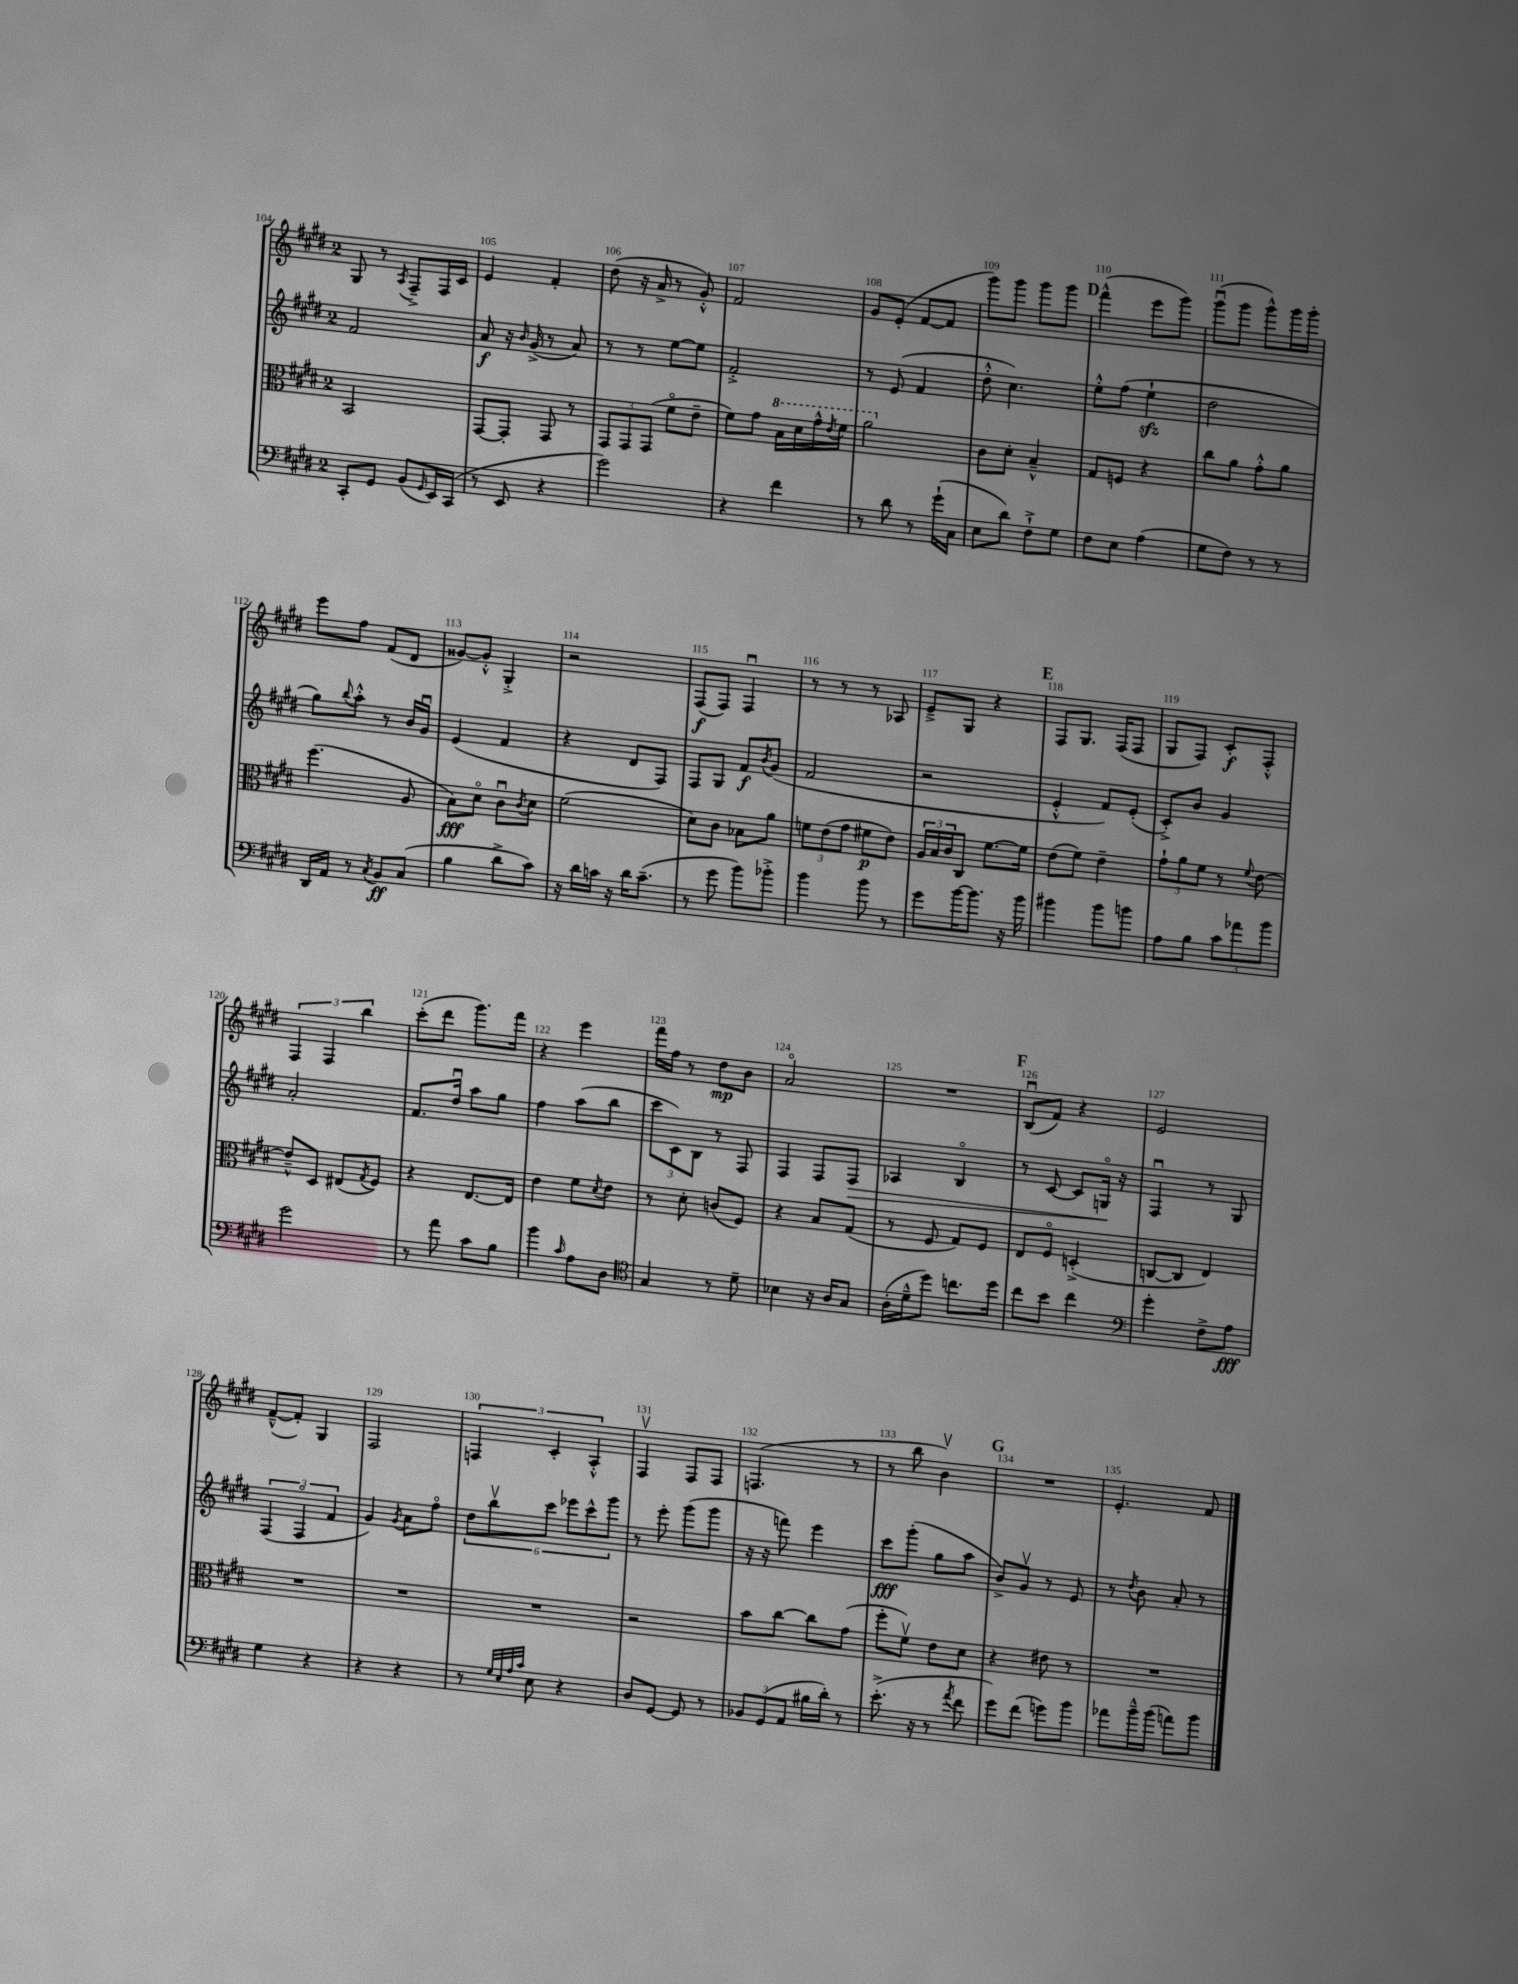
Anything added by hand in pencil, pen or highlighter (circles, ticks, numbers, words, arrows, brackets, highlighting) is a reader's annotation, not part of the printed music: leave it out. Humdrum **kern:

**kern	**dynam	**kern	**dynam	**kern	**dynam	**kern	**dynam
*part4	*part4	*part3	*part3	*part2	*part2	*part1	*part1
*staff4	*staff4	*staff3	*staff3	*staff2	*staff2	*staff1	*staff1
*clefF4	*	*clefC3	*	*clefG2	*	*clefG2	*
*k[f#c#g#d#]	*	*k[f#c#g#d#]	*	*k[f#c#g#d#]	*	*k[f#c#g#d#]	*
*M2/4	*	*M2/4	*	*M2/4	*	*M2/4	*
=104	=104	=104	=104	=104	=104	=104	=104
8CC#'/L	.	2BB/	.	2f#/	.	8G#/	.
8GG#/J	.	.	.	.	.	8r	.
.	.	.	.	.	.	8qA/	.
(8BB/L	.	.	.	.	.	8F#~^/L	.
16qqGG#/	.	.	.	.	.	.	.
16EE/L)	.	.	.	.	.	16F#/L	.
(16CC#/JJ	.	.	.	.	.	16c#/JJ	.
=105	=105	=105	=105	=105	=105	=105	=105
8r	.	[8GG#/L	.	8a/	f	4e/	.
8EE/	.	8GG#'/J]	.	16r	.	.	.
.	.	.	.	16qqb/	.	.	.
.	.	.	.	(16g#^/	.	.	.
4r	.	8GG#/	.	8r	.	4f#'/	.
.	.	8r	.	8a/)	.	.	.
=106	=106	=106	=106	=106	=106	=106	=106
2g#\)	.	12GG#/L	.	8r	.	(8dd#\	.
.	.	12GG#/	.	.	.	.	.
.	.	.	.	8r	.	16r	.
.	.	(12GG#/J	.	.	.	.	.
.	.	.	.	.	.	16a^/	.
.	.	8f#\L	.	[8ee\L	.	8r	.
.	.	8e~\J	.	8ee\J]	.	8g#'^^/)	.
=107	=107	=107	=107	=107	=107	=107	=107
4r	.	8f#\L)	.	2f#'^/	.	2f#/	.
.	.	8g#\J	.	.	.	.	.
*	*	*8va	*	*	*	*	*
4f#\	.	16b\LL	.	.	.	.	.
.	.	16dd#\	.	.	.	.	.
.	.	16gg#^^\	.	.	.	.	.
.	.	8qee/	.	.	.	.	.
.	.	16ff#\JJ	.	.	.	.	.
=108	=108	=108	=108	=108	=108	=108	=108
8r	.	2aa\	.	8r	.	8g#/L	.
8d#\	.	.	.	(8e/	.	(8e'/J	.
8r	.	.	.	4f#/	.	[8f#/L	.
(16g#`\LL	.	.	.	.	.	8f#/J]	.
16C#\JJ	.	.	.	.	.	.	.
=109	=109	=109	=109	=109	=109	=109	=109
*	*	*X8va	*	*	*	*	*
8E\L	.	8c#\L	.	8dd#'^^\	.	8ggg#\L)	.
8d#\J)	.	8d#'\J	.	4.cc#\)	.	8ggg#\J	.
8F#`^\L	.	4B~^^/	.	.	.	8ggg#\L	.
8G#\J	.	.	.	.	.	8ggg#\J	.
!!LO:REH:place=s1:t=D
=110	=110	=110	=110	=110	=110	=110	=110
8F#\L	.	8G#/L	.	8ee'^^\L	.	(4fff#^^\	.
8E\J	.	8Fn/J	.	(8ff#\J	.	.	.
(4A\	.	4r	.	4eezz`\	.	8eee\L	.
.	.	.	.	.	.	8ggg#\J)	.
=111	=111	=111	=111	=111	=111	=111	=111
8G#\L	.	8cc#\L	.	2dd#\	.	(8ggg#u\L	.
8F#\J)	.	8a\J	.	.	.	8ggg#\J	.
8r	.	8g#'^^\L	.	.	.	8ggg#^^\L)	.
8r	.	8a\J	.	.	.	16ggg#\L	.
.	.	.	.	.	.	16ggg#'\JJ	.
!!LO:LB:g=z
=112	=112	=112	=112	=112	=112	=112	=112
16DD#/LL	.	(4.ff#\	.	8gg#\L)	.	8eee\L	.
16AA/JJ	.	.	.	.	.	.	.
.	.	.	.	8qqbb/	.	.	.
8r	.	.	.	8aa'^^\J	.	8ff#\J	.
8qC#/	.	.	.	.	.	.	.
8BB/L	ff	.	.	8r	.	(8f#/L	.
(8C#/J	.	8A/	.	16b/LL	.	8d#/J	.
.	.	.	.	16g#u/JJ	.	.	.
=113	=113	=113	=113	=113	=113	=113	=113
4B\	.	8B\L)	fff	(4e/	.	[8g##X/L)	.
.	.	8d#\J	.	.	.	8g##'^^/J]	.
8d#^\L	.	8c#u\L	.	4f#/	.	4G#'^/	.
.	.	8qc#/	.	.	.	.	.
8c#\J)	.	8d#\J	.	.	.	.	.
=114	=114	=114	=114	=114	=114	=114	=114
16r	.	(2f#\	.	4r	.	2r	.
16d#\LL	.	.	.	.	.	.	.
16cn\JJ	.	.	.	.	.	.	.
16r	.	.	.	.	.	.	.
16d#\KL	.	.	.	8d#/L	.	.	.
(8.c~\J	.	.	.	.	.	.	.
.	.	.	.	8F#/J)	.	.	.
=115	=115	=115	=115	=115	=115	=115	=115
8r	.	8d#\L)	.	8F#/L	.	(8F#/L	f
8g#\	.	8c#\J	.	8G#/J	.	8F#/J)	.
8b\L)	.	8B-X\L	.	8f#/L	f	4F#u/	.
.	.	.	.	8qb/	.	.	.
8b-X'^\J	.	8a\J	.	(8g#/J	.	.	.
=116	=116	=116	=116	=116	=116	=116	=116
4b\	.	12fn\L	.	2f#/	.	8r	.
.	.	(12e\	.	.	.	.	.
.	.	.	.	.	.	8r	.
.	.	12g#\J	.	.	.	.	.
8b\	.	8f#X\L	p	.	.	8r	.
8r	.	8e\J)	.	.	.	8A-X/	.
=117	=117	=117	=117	=117	=117	=117	=117
8g#\L	.	24A/LL	.	2r	.	8e~^/L	.
.	.	24B/	.	.	.	.	.
.	.	24c#/J	.	.	.	.	.
[16b\K	.	8C#/J	.	.	.	8G#/J	.
8.b\J]	.	.	.	.	.	.	.
.	.	[8.f#\L	.	.	.	4r	.
16r	.	.	.	.	.	.	.
16b\	.	16f#\Jk]	.	.	.	.	.
!!LO:REH:place=s1:t=E
=118	=118	=118	=118	=118	=118	=118	=118
4b#X\	.	(8e\L	.	4e'^^/	.	8F#/L	.
.	.	8f#\J)	.	.	.	8.G#/J	.
8b#\L	.	4e~\	.	8f#/L)	.	.	.
.	.	.	.	.	.	(16F#/KL	.
8bn\J	.	.	.	(8e'/J	.	8F#/J	.
=119	=119	=119	=119	=119	=119	=119	=119
8A\L	.	12g#`\L	.	8c#'^/L)	.	8G#/L	.
.	.	12a\	.	.	.	.	.
8B\J	.	.	.	8b/J	.	8F#/J)	.
.	.	12f#\J	.	.	.	.	.
12c#\L	.	8r	.	4g#/	.	8c#'/L	f
12a-X\	.	.	.	.	.	.	.
.	.	8qqf#/	.	.	.	.	.
.	.	[8e\	.	.	.	8F#'^^/J	.
12b\J	.	.	.	.	.	.	.
!!LO:LB:g=z
=120	=120	=120	=120	=120	=120	=120	=120
2g#\	.	8e~^^/L]	.	2a'/	.	6F#/	.
.	.	8D#/J	.	.	.	.	.
.	.	.	.	.	.	6F#/	.
.	.	(8E#X/L	.	.	.	.	.
.	.	.	.	.	.	6bb\	.
.	.	8qG#/	.	.	.	.	.
.	.	8F#/J)	.	.	.	.	.
=121	=121	=121	=121	=121	=121	=121	=121
8r	.	4r	.	8.f#/L	.	(8ccc#'\L	.
8a\	.	.	.	.	.	8ddd#\J	.
.	.	.	.	16dd#u/Jk	.	.	.
8c#\L	.	[8.E/L	.	8aa\L	.	8.ggg#\L)	.
8B\J	.	.	.	8gg#\J	.	.	.
.	.	16E/Jk]	.	.	.	16fff#\Jk	.
=122	=122	=122	=122	=122	=122	=122	=122
4b\	.	4e\	.	4ff#\	.	4r	.
16qqc#/	.	.	.	.	.	.	.
8A\L	.	8f#\L	.	(8aa\L	.	4eee\	.
.	.	8qd#/	.	.	.	.	.
8D#\J	.	8e\J	.	8bb\J	.	.	.
=123	=123	=123	=123	=123	=123	=123	=123
*clefC4	*	*	*	*	*	*	*
4G#/	.	8r	.	12ccc#\L	.	16fff#\LL	.
.	.	.	.	.	.	16ff#\JJ	.
.	.	.	.	12c#\)	.	.	.
.	.	8d#'\	.	.	.	8r	.
.	.	.	.	12B\J	.	.	.
8r	.	(8cn/L	.	8r	.	8dd#\L	mp
8d#~\	.	8F#/J)	.	8F#/	.	8b\J	.
=124	=124	=124	=124	=124	=124	=124	=124
4B-X\	.	4r	.	4F#/	.	2a/	.
16r	.	8B/L	.	8F#/L	.	.	.
16A/KL	.	.	.	.	.	.	.
!	!	!	!	!	!LO:HP:b	!	!
8G#/J	.	(8G#/J	.	8F#/J	>	.	.
=125	=125	=125	=125	=125	=125	=125	=125
(16A'\LL	.	8r	.	4A-X/	.	2r	.
16d#~^^\J	.	.	.	.	.	.	.
8dd#\J)	.	8F#/	.	.	.	.	.
8.ccn\L	.	8G#/L)	.	4B/	.	.	.
.	.	8F#/J	.	.	.	.	.
16dd#\Jk	.	.	.	.	.	.	.
!!LO:REH:place=s1:t=F
=126	=126	=126	=126	=126	=126	=126	=126
8cc#\L	.	8E/L	.	8r	.	(8Bu/L	.
8b\J	.	8F#/J	.	[8c#/	.	8f#/J)	.
4cc#\	.	(4Dn'^/	.	8c#/L]	.	4r	.
.	.	.	.	16Gn/Jk	.	.	.
.	.	.	.	16r	]	.	.
=127	=127	=127	=127	=127	=127	=127	=127
*clefF4	*	*	*	*	*	*	*
4g#'\	.	[8Cn/L	.	4F#u/	.	2e/	.
.	.	8C/J]	.	.	.	.	.
8F#^\L	.	4E/)	.	8r	.	.	.
8A\J	fff	.	.	8G#/	.	.	.
!!LO:LB:g=z
=128	=128	=128	=128	=128	=128	=128	=128
4G#\	.	2r	.	(6F#/	.	([8f#~^^/L	.
.	.	.	.	.	.	8f#'/J])	.
.	.	.	.	6F#/	.	.	.
4r	.	.	.	.	.	4G#/	.
.	.	.	.	6f#/	.	.	.
=129	=129	=129	=129	=129	=129	=129	=129
4r	.	2r	.	4g#/)	.	2F#/	.
.	.	.	.	8qg#/	.	.	.
4r	.	.	.	8a\L	.	.	.
.	.	.	.	8ff#\J	.	.	.
=130	=130	=130	=130	=130	=130	=130	=130
8r	.	2r	.	12dd#\L	.	6Fn/	.
.	.	.	.	12bbv\	.	.	.
32qqG#/LLL	.	.	.	.	.	.	.
32qqE/	.	.	.	.	.	.	.
32qqA/	.	.	.	.	.	.	.
32qqc#/JJJ	.	.	.	.	.	.	.
8E\	.	.	.	.	.	.	.
.	.	.	.	12ccc#\J	.	6c#'/	.
4r	.	.	.	12eee-X\L	.	.	.
.	.	.	.	12ccc#^^\	.	6A'^^/	.
.	.	.	.	12ggg#\J	.	.	.
=131	=131	=131	=131	=131	=131	=131	=131
8D#/L	.	2r	.	8r	.	4F#v/	.
[8GG#/J	.	.	.	8eee'\	.	.	.
8GG#/]	.	.	.	(8ggg#\L	.	8F#/L	.
8r	.	.	.	8ggg#\J	.	8F#/J	.
=132	=132	=132	=132	=132	=132	=132	=132
12BB-X/L	.	8b\L	.	16r	.	(4.Fn/	.
.	.	.	.	16r	.	.	.
(12GG#/	.	.	.	.	.	.	.
.	.	[8cc#\J	.	8fffn\)	.	.	.
12AA/J	.	.	.	.	.	.	.
16B#X\LL	.	8cc#\L]	.	4eee\	.	.	.
16d#'\JJ)	.	.	.	.	.	.	.
8r	.	(8g#\J	.	.	.	8r	.
=133	=133	=133	=133	=133	=133	=133	=133
(8.e'^\	.	8ff#'\L	.	8ccc#\L	fff	8r	.
.	.	8f#v\J)	.	(8ggg#'\J	.	8bb\	.
16r	.	.	.	.	.	.	.
8r	.	8e\L	.	8gg#\L	.	4bv\)	.
8qa/	.	.	.	.	.	.	.
8f#\	.	8d#\J	.	8aa\J	.	.	.
!!LO:REH:place=s1:t=G
=134	=134	=134	=134	=134	=134	=134	=134
8g#\L)	.	4r	.	8b^/L)	.	2r	.
(8f#\J	.	.	.	8g#v/J	.	.	.
8gn\L)	.	8e#X\	.	8r	.	.	.
8b\J	.	8r	.	8e/	.	.	.
=135	=135	=135	=135	=135	=135	=135	=135
8a-X\L	.	2r	.	8r	.	4.e'/	.
.	.	.	.	8qdd#/	.	.	.
16b~^^\L	.	.	.	8b\	.	.	.
(16b\JJ	.	.	.	.	.	.	.
8an\L)	.	.	.	8a'/	.	.	.
8b\J	.	.	.	8r	.	8f#/	.
==	==	==	==	==	==	==	==
*-	*-	*-	*-	*-	*-	*-	*-
